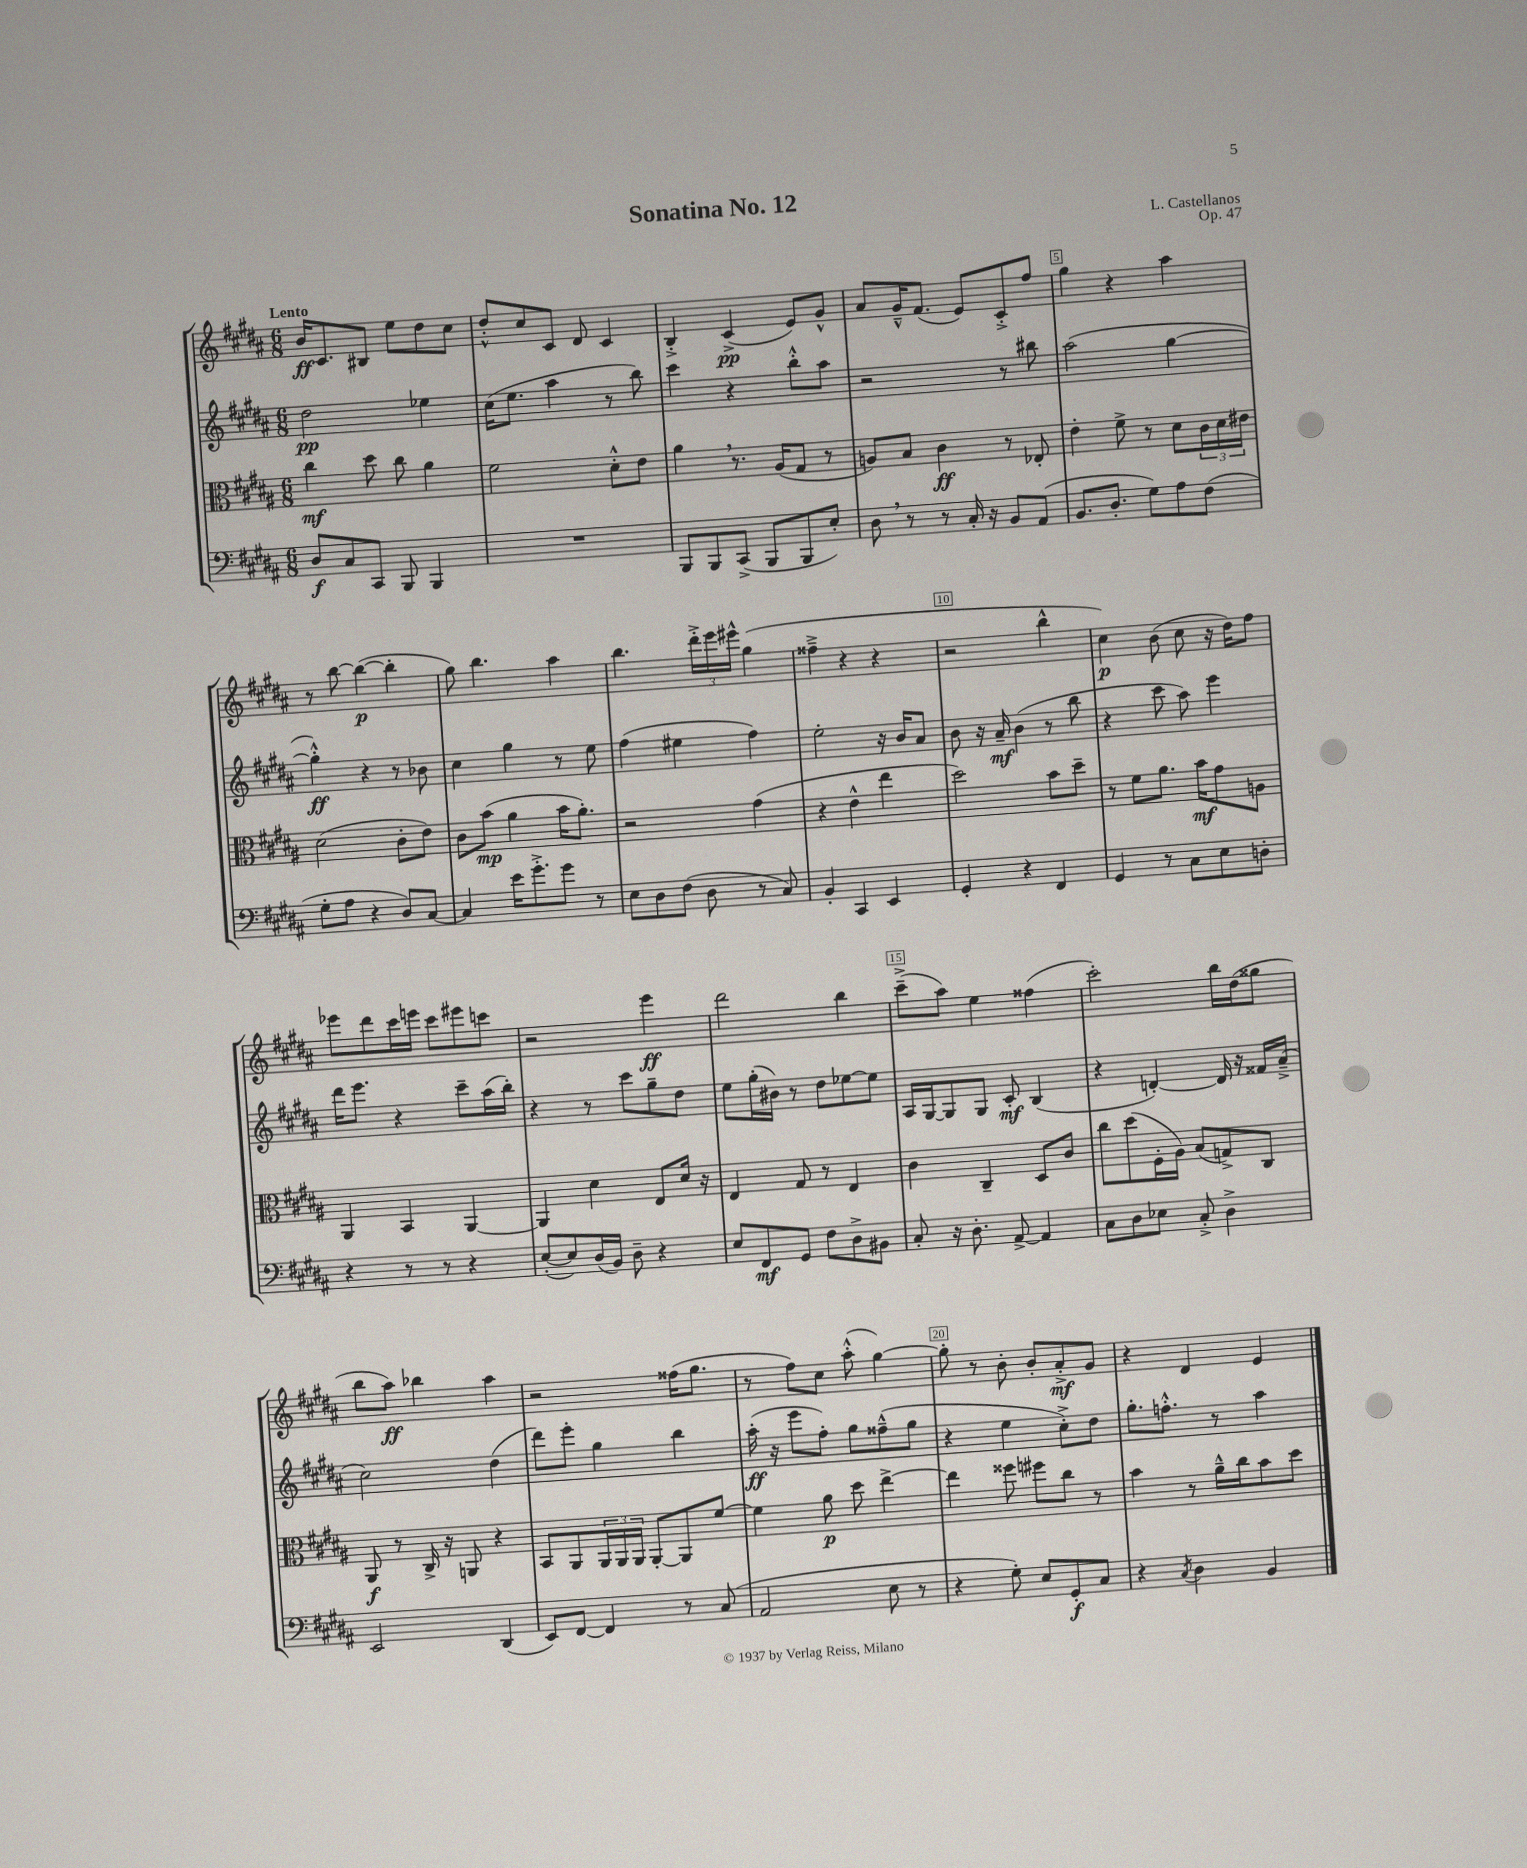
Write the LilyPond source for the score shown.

\header { title = "Sonatina No. 12" composer = "L. Castellanos" opus = "Op. 47" }
<<
\new StaffGroup <<
\new Staff = "s0" {
    \clef treble \key b \major \numericTimeSignature \time 6/8 \tempo "Lento"
    b'16\ff cis'8. bis8 e''8 dis''8 cis''8 |
    dis''8-.-^ cis''8 cis'8 dis'8 cis'4 |
    b4-.-> cis'4->\pp( e'8) gis'8-^ |
    ais'8 gis'16---^ fis'8.( e'8) cis'8-.-> fis''8 |
    gis''4 r4 ais''4 |
    r8 b''8~ b''4~\p( b''4-. |
    gis''8) b''4. ais''4 |
    b''4. \tuplet 3/2 { dis'''16-.-> e'''16 eis'''16-^ } gis''4( |
    fisis''4---> r4 r4 |
    r2 b''4-^ |
    cis''4\p) b'8( cis''8 r16 dis''16) fis''8 |
    ees'''8 dis'''8 cis'''16 e'''16 cis'''8 eis'''8 c'''8 |
    r2 e'''4\ff |
    dis'''2 b''4 |
    cis'''8--->( ais''8) e''4 fisis''4( |
    cis'''2-.) b''16 dis''16( gisis''8 |
    b''8 ais''8\ff) bes''4 ais''4 |
    r2 fisis''16( gis''8. |
    r8 fis''8) cis''8 ais''8-.-^( gis''4~) |
    gis''8-. r8 b'8-. b'8-. ais'8-.->\mf gis'8 |
    r4 dis'4 e'4 \bar "|." |
}
\new Staff = "s1" {
    \clef treble \key b \major \numericTimeSignature \time 6/8
    dis''2\pp ees''4 |
    cis''16( e''8. ais''4 r8 b''8) |
    cis'''4 r4 b''8-.-^ ais''8 |
    r2 r8 bis''8 |
    ais''2( gis''4~ |
    gis''4-.-^\ff) r4 r8 bes'8 |
    cis''4 gis''4 r8 e''8 |
    fis''4( eis''4 fis''4) |
    e''2-. r16 b'16 ais'8 |
    b'8 r16 ais'16--\mf b'4( r8 b''8 |
    r4 cis'''8 ais''8) e'''4 |
    dis'''16 e'''8. r4 cis'''8-- ais''16( b''16-.) |
    r4 r8 cis'''8 gis''8-- dis''8 |
    e''8 gis''16-.( bis'16) r8 dis''8 ees''8~ ees''8 |
    ais16 gis16~ gis8 gis8 cis'8-.\mf b4( |
    r4 d'4~-.) d'16 r16 fisis'16 ais'16--->( |
    cis''2) dis''4( |
    dis'''8) e'''8-. gis''4 b''4 |
    ais''16-.\ff( r16 e'''8 fis''8-.) gis''8 fisis''8---^( gis''8 |
    r4 e''4 cis''8-.->) dis''8 |
    gis''8.-. f''8.-.-^ r8 ais''4 \bar "|." |
}
\new Staff = "s2" {
    \clef alto \key b \major \numericTimeSignature \time 6/8
    cis''4\mf dis''8 cis''8 ais'4 |
    fis'2 dis'8-.-^ e'8 |
    ais'4 \breathe r8. ais16( gis8 r8 |
    a8) b8 cis'4\ff r8 ees8-. |
    e'4-. fis'8-> r8 dis'8 \tuplet 3/2 { cis'16 dis'16 eis'16 } |
    dis'2( cis'8-. e'8) |
    cis'8 b'8\mp( ais'4 b'16 ais'8.-.) |
    r2 gis'4( |
    r4 e'4-^ e''4 |
    dis''2) b'8 dis''8-- |
    r8 fis'8 ais'8. b'16\mf gis'8 a8 |
    ais,4 b,4 ais,4~ |
    ais,4 dis'4 e8 dis'16 r16 |
    e4 gis8 r8 e4 |
    cis'4 cis4-- dis8 cis'8 |
    cis''8 dis''8( fis16-. ais16) b8( g8->) cis8 |
    ais,8\f r8 cis16-> r16 a,8 r4 |
    b,8 ais,8 \tuplet 3/2 { ais,16 ais,16 ais,16 } ais,8~-. ais,8 fis'8~ |
    fis'4 ais'8\p dis''8 e''4~-> |
    e''4 fisis''8 fis''8 cis''8 r8 |
    b'4 r8 ais'16---^ cis''16 b'8 dis''8 \bar "|." |
}
\new Staff = "s3" {
    \clef bass \key b \major \numericTimeSignature \time 6/8
    dis8\f cis8 cis,8 b,,8 b,,4 |
    R2. |
    b,,8 b,,8 cis,8->( b,,8 b,,8 e8-.) |
    dis8 \breathe r8 r8 cis16-. r16 b,8 ais,8( |
    b,8. dis8.-. gis8) ais8 fis8( |
    gis8-. ais8 r4 dis8) cis8~ |
    cis4 e'16 gis'8.-.-> gis'8 r8 |
    e8 dis8 fis8( dis8 r8 cis8) |
    b,4-. cis,4 e,4 |
    gis,4-. r4 fis,4 |
    gis,4 r8 cis8 e8 d8-. |
    r4 r8 r8 r4 |
    e8~-.( e8) dis16( b,16) dis8-- r4 |
    e8 fis,8\mf gis,8 fis8 dis8-> bis,8 |
    cis8-. r16 dis8.-. ais,8~-> ais,4 |
    cis8 dis8 ees8 cis8-.-> dis4-> |
    e,2 dis,4( |
    e,8) fis,8~ fis,4 r8 cis8( |
    ais,2 e8 r8 |
    r4 gis8-.) e8 gis,8-.\f cis8 |
    r4 \acciaccatura { cis8 } dis4 b,4 \bar "|." |
}
>>
>>
\layout { \context { \Score \override BarNumber.break-visibility = ##(#f #t #t) barNumberVisibility = #(every-nth-bar-number-visible 5) \override BarNumber.stencil = #(make-stencil-boxer 0.1 0.3 ly:text-interface::print) } }
